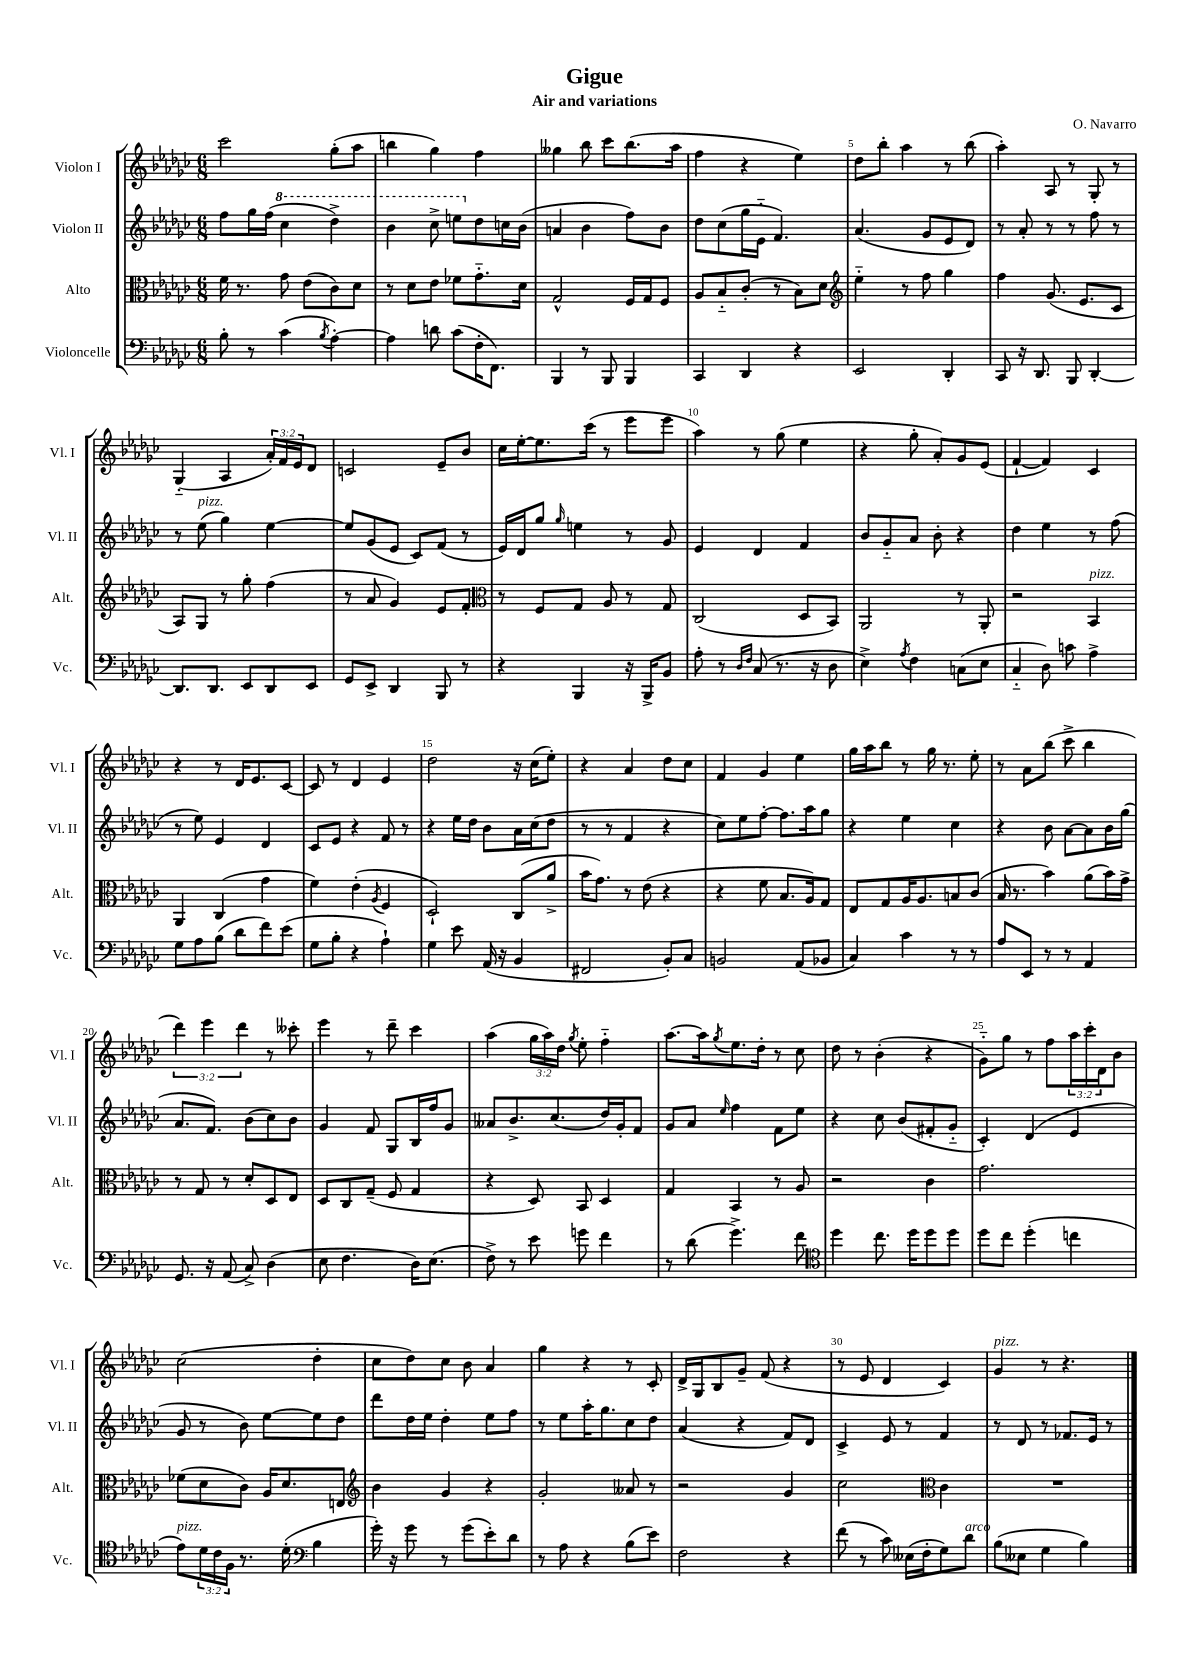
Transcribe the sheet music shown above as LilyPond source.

\header { title = "Gigue" composer = "O. Navarro" subtitle = "Air and variations" }
<<
\new StaffGroup <<
\new Staff = "s0" \with { instrumentName = "Violon I" shortInstrumentName = "Vl. I" } {
    \clef treble \key ges \major \numericTimeSignature \time 6/8 \override Staff.TupletNumber.text = #tuplet-number::calc-fraction-text
    ces'''2 ges''8-.( aes''8 |
    b''4 ges''4) f''4 |
    geses''4 bes''8 ces'''8 bes''8.( aes''16 |
    f''4 r4 ees''4) |
    des''8 bes''8-. aes''4 r8 bes''8( |
    aes''4-.) aes8 r8 ges8-. r8 |
    ges4-_( aes4 \tuplet 3/2 { aes'16-.) f'16 ees'16 } des'8 |
    c'2 ees'8-- bes'8 |
    ces''16 ees''16~-. ees''8. ces'''16( r8 ees'''8 ees'''8 |
    aes''4) r8 ges''8( ees''4 |
    r4 ges''8-. aes'8-.) ges'8 ees'8( |
    f'4~-! f'4) ces'4 |
    r4 r8 des'16 ees'8. ces'8~ |
    ces'8 r8 des'4 ees'4 |
    des''2 r16 ces''16( ees''8-.) |
    r4 aes'4 des''8 ces''8 |
    f'4 ges'4 ees''4 |
    ges''16 aes''16 bes''8 r8 ges''16 r8. ees''8-. |
    r8 aes'8 bes''8( ces'''8-> bes''4 |
    \tuplet 3/2 { des'''4) ees'''4 des'''4 } r8 ceses'''8-. |
    ees'''4 r8 des'''8-- ces'''4 |
    aes''4( \tuplet 3/2 { ges''16 aes''16) des''16 } \acciaccatura { ges''8 } ees''8-. f''4-_ |
    aes''8.~ aes''16 \acciaccatura { ges''8 } ees''8. des''16-. r8 ces''8 |
    des''8 r8 bes'4-.( r4 |
    ges'8-_) ges''8 r8 f''8 \tuplet 3/2 { aes''16 ces'''16-. des'16 } bes'8 |
    ces''2( des''4-. |
    ces''8 des''8) ces''8 bes'8 aes'4 |
    ges''4 r4 r8 ces'8-. |
    des'16-> ges16 bes8 ges'8-- f'8( r4 |
    r8 ees'8 des'4 ces'4) |
    ges'4^\markup { \italic "pizz." } r8 r4. \bar "|." |
}
\new Staff = "s1" \with { instrumentName = "Violon II" shortInstrumentName = "Vl. II" } {
    \clef treble \key ges \major \numericTimeSignature \time 6/8
    f''8 ges''16 f''16( \ottava #1 ces'''4 des'''4->) |
    bes''4 ces'''8-> e'''8 \ottava #0 des''8 c''16 bes'16( |
    a'4 bes'4 f''8) bes'8 |
    des''8 ces''8( ges''16 ees'16-_ f'4.) |
    aes'4.( ges'8 ees'8 des'8) |
    r8 aes'8-. r8 r8 f''8 r8 |
    r8 ees''8^\markup { \italic "pizz." }( ges''4) ees''4~ |
    ees''8 ges'8( ees'8 ces'8) f'8( r8 |
    ees'16) des'16 ges''8 \grace { ges''16 } e''4 r8 ges'8 |
    ees'4 des'4 f'4 |
    bes'8 ges'8-_ aes'8 bes'8-. r4 |
    des''4 ees''4 r8 f''8( |
    r8 ees''8) ees'4 des'4 |
    ces'8 ees'8 r4 f'8 r8 |
    r4 ees''16 des''16 bes'8 aes'16 ces''16( des''8 |
    r8 r8 f'4 r4 |
    ces''8) ees''8 f''8~-. f''8. aes''16 ges''8 |
    r4 ees''4 ces''4 |
    r4 bes'8 aes'8~ aes'8 bes'16 ges''16( |
    aes'8. f'8.) bes'8( ces''8) bes'8 |
    ges'4 f'8 ges8 bes16 f''16 ges'8 |
    aeses'8 bes'8.-> ces''8.( des''16) ges'16-. f'8 |
    ges'8 aes'8 \grace { ees''16 } f''4 f'8 ees''8 |
    r4 ces''8 bes'8( fis'8-. ges'8-_ |
    ces'4-.) des'4( ees'4 |
    ges'8 r8 bes'8) ees''8~ ees''8 des''8 |
    des'''8 des''16 ees''16 des''4-. ees''8 f''8 |
    r8 ees''8 aes''16-. ges''8. ces''8 des''8 |
    aes'4( r4 f'8) des'8 |
    ces'4-> ees'8 r8 f'4 |
    r8 des'8 r8 fes'8. ees'16 r8 \bar "|." |
}
\new Staff = "s2" \with { instrumentName = "Alto" shortInstrumentName = "Alt." } {
    \clef alto \key ges \major \numericTimeSignature \time 6/8
    f'16 r8. ges'8 ees'8( ces'8) des'8 |
    r8 des'8 ees'8 fes'8 ges'8.-_ des'16 |
    ges2-^ f16 ges16 f8 |
    aes8 bes8-_ ces'8-.( r8 bes8) des'8 |
    \clef treble ees''4-_ r8 f''8 ges''4 |
    f''4 ges'8.( ees'8. ces'8 |
    aes8) ges8 r8 ges''8-. f''4( |
    r8 aes'8 ges'4) ees'8 f'8-. |
    \clef alto r8 f8 ges8 aes8 r8 ges8 |
    ces2( des8 bes,8) |
    aes,2 r8 aes,8-. |
    r2 bes,4^\markup { \italic "pizz." } |
    aes,4 ces4( ges'4 |
    f'4) ees'4-.( \acciaccatura { aes8 } f4 |
    des2-!) ces8( aes'8-> |
    bes'16 ges'8.) r8 ees'8( r4 |
    r4 f'8 bes8. aes16) ges8 |
    ees8 ges8 aes16 aes8. b8 ces'8( |
    bes16 r8. bes'4) aes'8( bes'16) ges'16-> |
    r8 ges8 r8 des'8-. des8 ees8 |
    des8 ces8 ges8--( f8 ges4 |
    r4 des8) bes,8 des4 |
    ges4 bes,4 r8 aes8 |
    r2 ces'4 |
    ges'2. |
    fes'8( des'8 ces'8) aes16 des'8. e8 |
    \clef treble bes'4 ges'4 r4 |
    ges'2-. aeses'8 r8 |
    r2 ges'4 |
    ces''2 \clef alto ces'4 |
    R2. \bar "|." |
}
\new Staff = "s3" \with { instrumentName = "Violoncelle" shortInstrumentName = "Vc." } {
    \clef bass \key ges \major \numericTimeSignature \time 6/8 \override Staff.TupletNumber.text = #tuplet-number::calc-fraction-text
    bes8-. r8 ces'4( \acciaccatura { bes8 } aes4~-.) |
    aes4 d'8 ces'8( f16-. f,8.) |
    bes,,4 r8 bes,,8 bes,,4 |
    ces,4 des,4 r4 |
    ees,2 des,4-. |
    ces,8 r16 des,8. bes,,8 des,4~-. |
    des,8. des,8. ees,8 des,8 ees,8 |
    ges,8 ees,8-> des,4 bes,,8 r8 |
    r4 bes,,4 r16 bes,,16-> bes,8 |
    aes8-. r8 \grace { des16 f16 } ces8( r8. r16 des8 |
    ees4->) \acciaccatura { aes8 } f4 c8( ees8 |
    ces4-_ des8) c'8 aes4-> |
    ges8 aes8 bes8( des'8 f'8) ees'8( |
    ges8 bes8-. r4 aes4-!) |
    ges4 ees'8 aes,16( r16 bes,4 |
    fis,2 bes,8-.) ces8 |
    b,2 aes,8( bes,8 |
    ces4) ces'4 r8 r8 |
    aes8 ees,8 r8 r8 aes,4 |
    ges,8. r16 aes,8( ces8->) des4( |
    ees8 f4. des16) ees8.( |
    f8->) r8 ees'8 g'8 f'4 |
    r8 des'8( ges'4.->) f'8 |
    \clef tenor des''4 ces''8. des''16 des''8 des''8 |
    des''8 ces''8 des''4-.( c''4 |
    ees'8^\markup { \italic "pizz." }) \tuplet 3/2 { des'16 ces'16 f16 } r8. des'16-.( \clef bass bes4 |
    ges'16-.) r16 ges'8 r8 ges'8( ees'8-.) des'8 |
    r8 aes8 r4 bes8( ees'8) |
    f2 r4 |
    f'8( r8 ces'8) eeses16( f16-. ges8) des'8^\markup { \italic "arco" } |
    bes8( eeses8 ges4 bes4) \bar "|." |
}
>>
>>
\layout { \context { \Score \override BarNumber.break-visibility = ##(#f #t #t) barNumberVisibility = #(every-nth-bar-number-visible 5) } }
